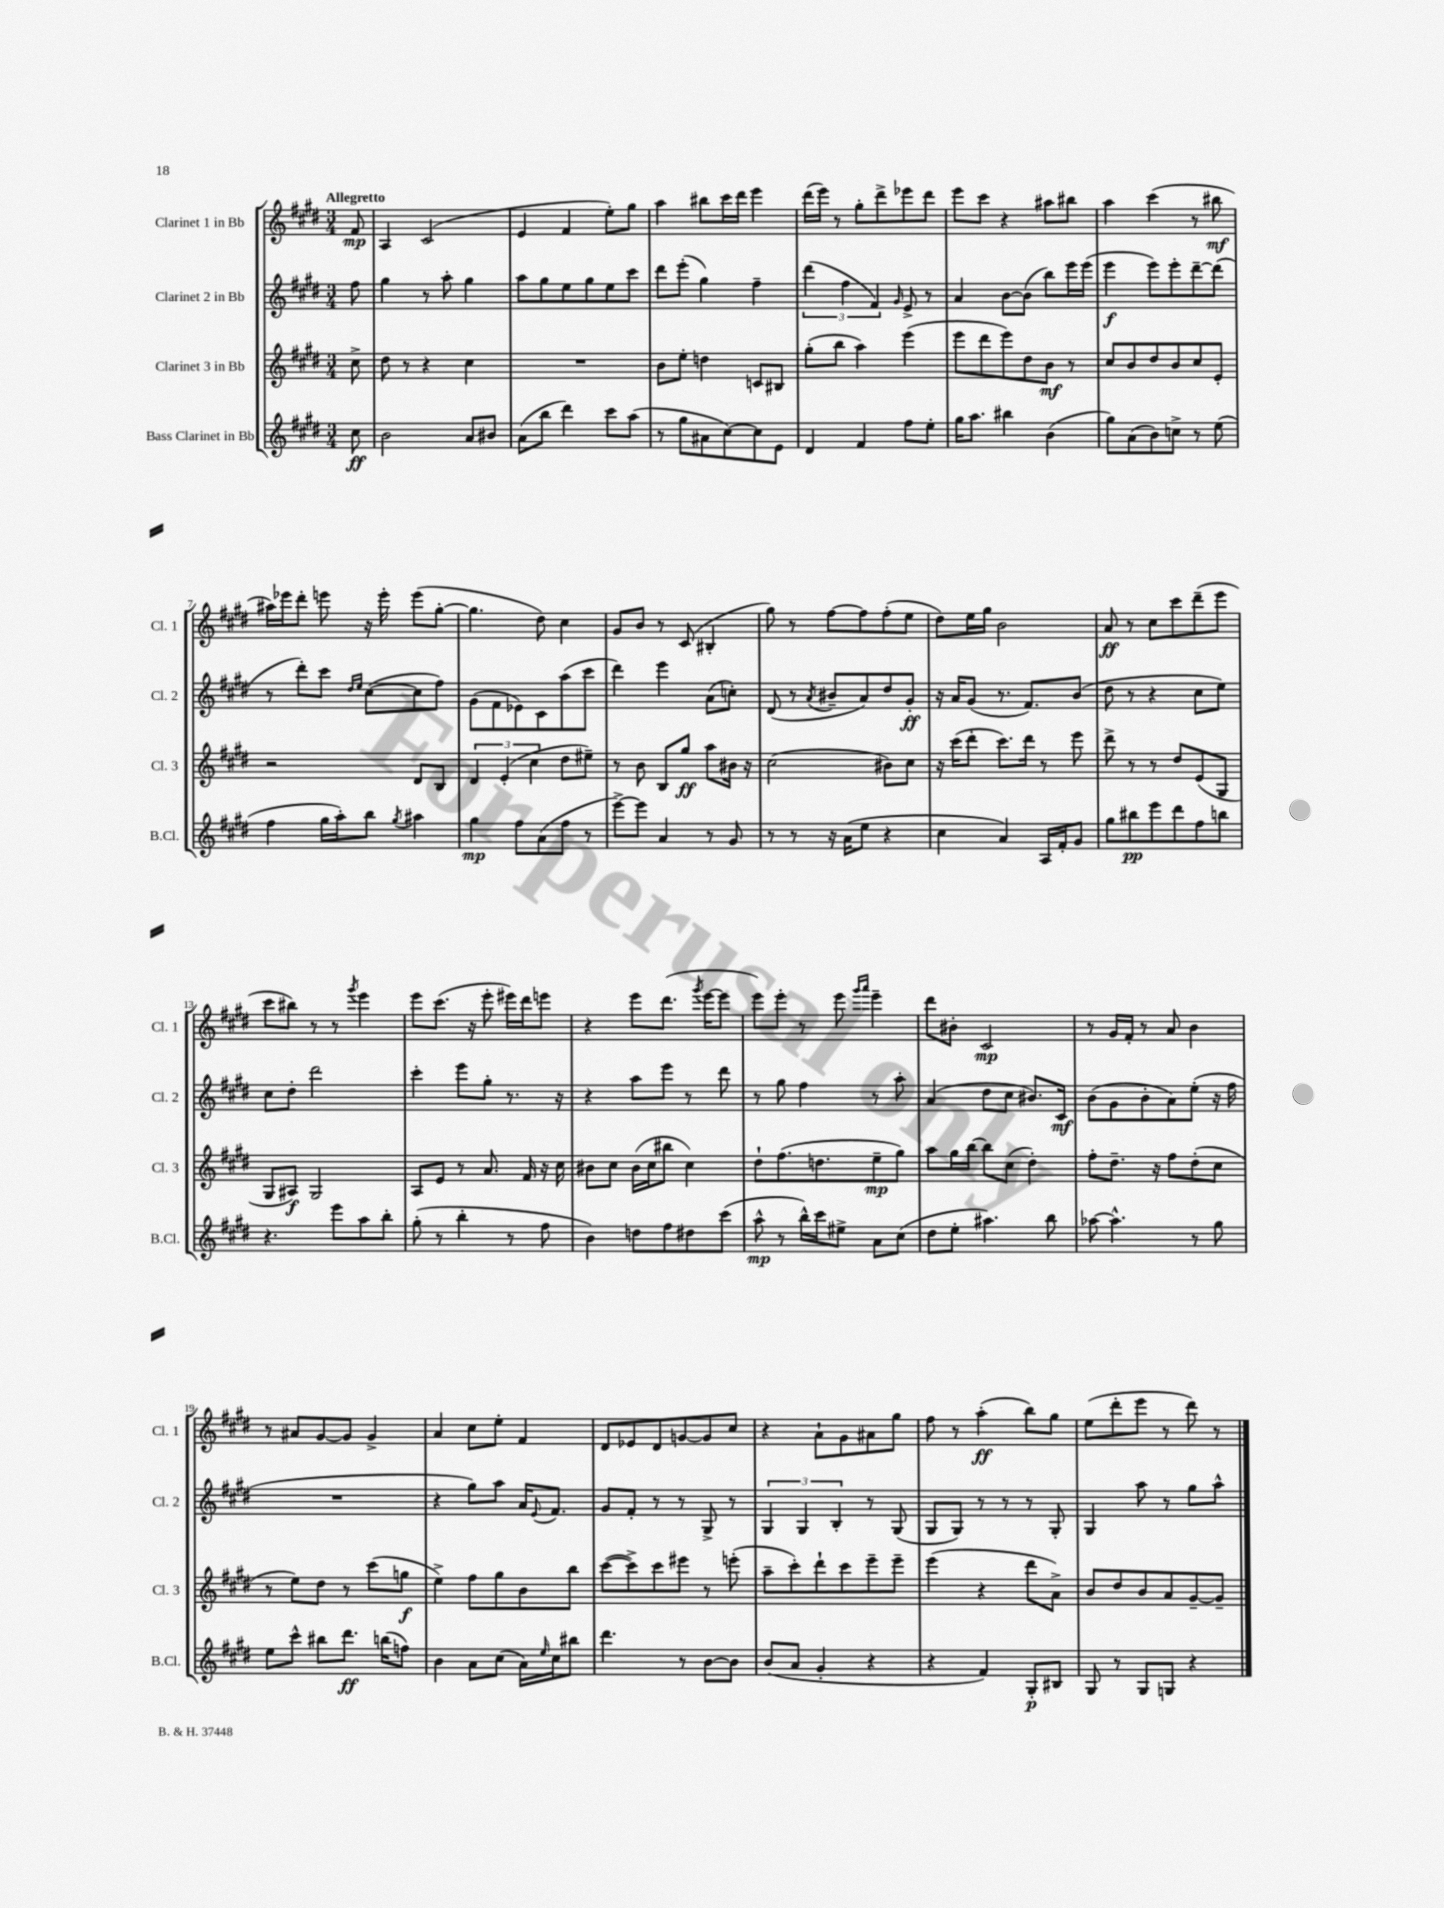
<<
\new StaffGroup <<
\new Staff = "s0" \with { instrumentName = "Clarinet 1 in Bb" shortInstrumentName = "Cl. 1" } {
    \clef treble \key e \major \numericTimeSignature \time 3/4 \partial 8 \tempo "Allegretto"
    fis'8\mp |
    a4 cis'2( |
    e'4 fis'4 e''8-.) gis''8 |
    a''4 bis''8 cis'''16 dis'''16 e'''4 |
    dis'''16( e'''16) r8 gis''8-. dis'''8-> ees'''8 dis'''8 |
    e'''8 cis'''8 r4 ais''8 bis''8 |
    a''4 cis'''4( r8 bis''8\mf |
    ais''16) ees'''16 dis'''8-. e'''8 r16 e'''16-. e'''8( gis''8~-. |
    gis''4. dis''8) cis''4 |
    gis'8 b'8 r8 cis'8( bis4-. |
    gis''8) r8 fis''8~ fis''8 fis''8-.( e''8 |
    dis''8) e''16 gis''16 b'2 |
    a'8\ff r8 cis''8 cis'''8 dis'''8--( e'''8 |
    cis'''8 bis''8) r8 r8 \acciaccatura { gis'''8 } e'''4 |
    e'''8 cis'''8.( r16 e'''8-. eis'''16) dis'''16 e'''8 |
    r4 e'''8 dis'''8.( \acciaccatura { gis'''8 } e'''16~ e'''8 |
    e'''8) e'''8-. r8 e'''8 \grace { gis'''16 a'''16 } e'''4-- |
    dis'''8 bis'8-. cis'2\mp |
    r8 gis'16 fis'16-. r8 a'8 b'4 |
    r8 ais'8 gis'8~ gis'8 gis'4-> |
    a'4 cis''8 e''8-. fis'4 |
    dis'8 ees'8 dis'8 g'8~ g'8 cis''8 |
    r4 a'8-! gis'8 ais'8 gis''8 |
    fis''8 r8 a''4-.\ff( b''8) gis''8 |
    e''8( dis'''8-. e'''8 r8 dis'''8) r8 \bar "|." |
}
\new Staff = "s1" \with { instrumentName = "Clarinet 2 in Bb" shortInstrumentName = "Cl. 2" } {
    \clef treble \key e \major \numericTimeSignature \time 3/4 \partial 8
    fis''8 |
    gis''4 r8 a''8-. gis''4 |
    a''8 gis''8 e''8 gis''8 e''8 cis'''8 |
    dis'''8 e'''8-.( gis''4) fis''4-- |
    \tuplet 3/2 { dis'''4( fis''4 fis'4) } \grace { gis'16 } e'8-> r8 |
    a'4 b'8~ b'8( b''8) e'''16 e'''16( |
    e'''4\f e'''8) e'''8-. dis'''8~-- dis'''8( |
    r8 dis'''8-.) cis'''8 \grace { dis''16 e''16 } cis''8~( cis''8 fis''8) |
    gis'8( fis'8 ees'8) cis'8 a''8( cis'''8 |
    dis'''4) e'''4 a'8( c''8-.) |
    dis'8( r8 \acciaccatura { a'8 } bis'8-- a'8) dis''8 gis'8-.\ff |
    r16 a'16 gis'8( r8. fis'8.) b'8( |
    dis''8 r8 r4 cis''8 e''8) |
    cis''8 dis''8-. dis'''2 |
    cis'''4-. e'''8 gis''8-. r8. r16 |
    r4 a''8 e'''8 r8 dis'''8 |
    r8 gis''8 fis''4 r8 a''8-. |
    a'4( dis''8 cis''8 bis'8.) cis'16\mf |
    b'8( gis'8 b'8-. a'8) e''8-.( r16 fis''16 |
    R2. |
    r4 gis''8) a''8 a'16 \appoggiatura { e'8 } fis'8. |
    gis'8 fis'8-. r8 r8 gis8-> r8 |
    \tuplet 3/2 { gis4 gis4 b4-. } r8 gis8( |
    gis8 gis8) r8 r8 r8 gis8-. |
    gis4 a''8 r8 gis''8 a''8-^ \bar "|." |
}
\new Staff = "s2" \with { instrumentName = "Clarinet 3 in Bb" shortInstrumentName = "Cl. 3" } {
    \clef treble \key e \major \numericTimeSignature \time 3/4 \partial 8
    cis''8-> |
    dis''8 r8 r4 cis''4 |
    R2. |
    b'8 e''8-. d''4 c'8 bis8 |
    gis''8-.( b''8 a''4) e'''4( |
    e'''8 dis'''8 e'''8) dis''8 b'8\mf r8 |
    cis''8 b'8 dis''8 b'8 cis''8 e'8-. |
    r2 dis'8 b8 |
    \tuplet 3/2 { dis'4 e'4-.( cis''4 } dis''8 eis''8--) |
    r8 b'8 b8 gis''8\ff a''8 bis'16 r16 |
    cis''2( bis'8) cis''8 |
    r16 cis'''16( dis'''8-. cis'''8.) dis'''16 r8 e'''8 |
    dis'''8-> r8 r8 dis''8 e'8( gis8 |
    gis8 ais8\f) gis2 |
    a8 e'8 r8 a'8. fis'16 r16 cis''16 |
    bis'8 cis''8 bis'16( cis''16 bis''8 cis''4) |
    dis''8-! fis''8.( d''8. e''8--\mp gis''8) |
    a''8 gis''16 b''16~ b''8 cis''8( dis''4-.) |
    fis''8-. dis''8.-- r16 fis''8 dis''8-.( cis''8 |
    r8 e''8) dis''8 r8 cis'''8( g''8\f |
    e''4->) fis''8 gis''8 b'8 b''8 |
    cis'''8~( cis'''8->) cis'''8 eis'''8 r8 e'''8-.( |
    a''8-- cis'''8-.) dis'''8-! cis'''8 e'''8-- e'''8-- |
    e'''4( r4 dis'''8 a'8->) |
    b'8 dis''8 b'8 a'8 gis'8~-- gis'8-- \bar "|." |
}
\new Staff = "s3" \with { instrumentName = "Bass Clarinet in Bb" shortInstrumentName = "B.Cl." } {
    \clef treble \key e \major \numericTimeSignature \time 3/4 \partial 8
    cis''8\ff |
    b'2 a'8 bis'8 |
    a'8( b''8 dis'''4) cis'''8 a''8( |
    r8 gis''8 ais'8 cis''8~) cis''8 e'8 |
    dis'4 fis'4 fis''8 e''8-. |
    gis''16 a''8. bis''4 b'4( |
    gis''8) a'8( b'8) c''8-> r8 e''8( |
    fis''4 gis''16 a''16-.) b''8 \acciaccatura { gis''8 } ais''4 |
    gis''4\mp fis''8 a'8( fis''8 r8 |
    e'''8~->) e'''8 a'4 r8 gis'8 |
    r8 r8 r16 a'16( e''8 r4 |
    cis''4 a'4) a16 fis'16-. gis'8 |
    gis''8 bis''8\pp e'''8 dis'''8 fis''8 b''8 |
    r4. e'''8 a''8 b''8-. |
    gis''8-.( r8 b''4-. r8 fis''8 |
    b'4) d''8 fis''8 dis''8 cis'''8( |
    a''8-^\mp r8 b''16-^) cis'''16 eis''8-> a'8 cis''8( |
    dis''8 e''8-. ais''4.) b''8 |
    aes''8~ aes''4.-^ r8 gis''8 |
    e''8 cis'''8-^ bis''8 dis'''8.\ff b''16( f''8) |
    b'4 a'8 cis''8( a'16) \grace { e''16 } cis''16 bis''8 |
    dis'''4. r8 b'8~ b'8 |
    b'8( a'8 gis'4-. r4 |
    r4 fis'4) gis8-.\p bis8 |
    gis8 r8 gis8 g8 r4 \bar "|." |
}
>>
>>
